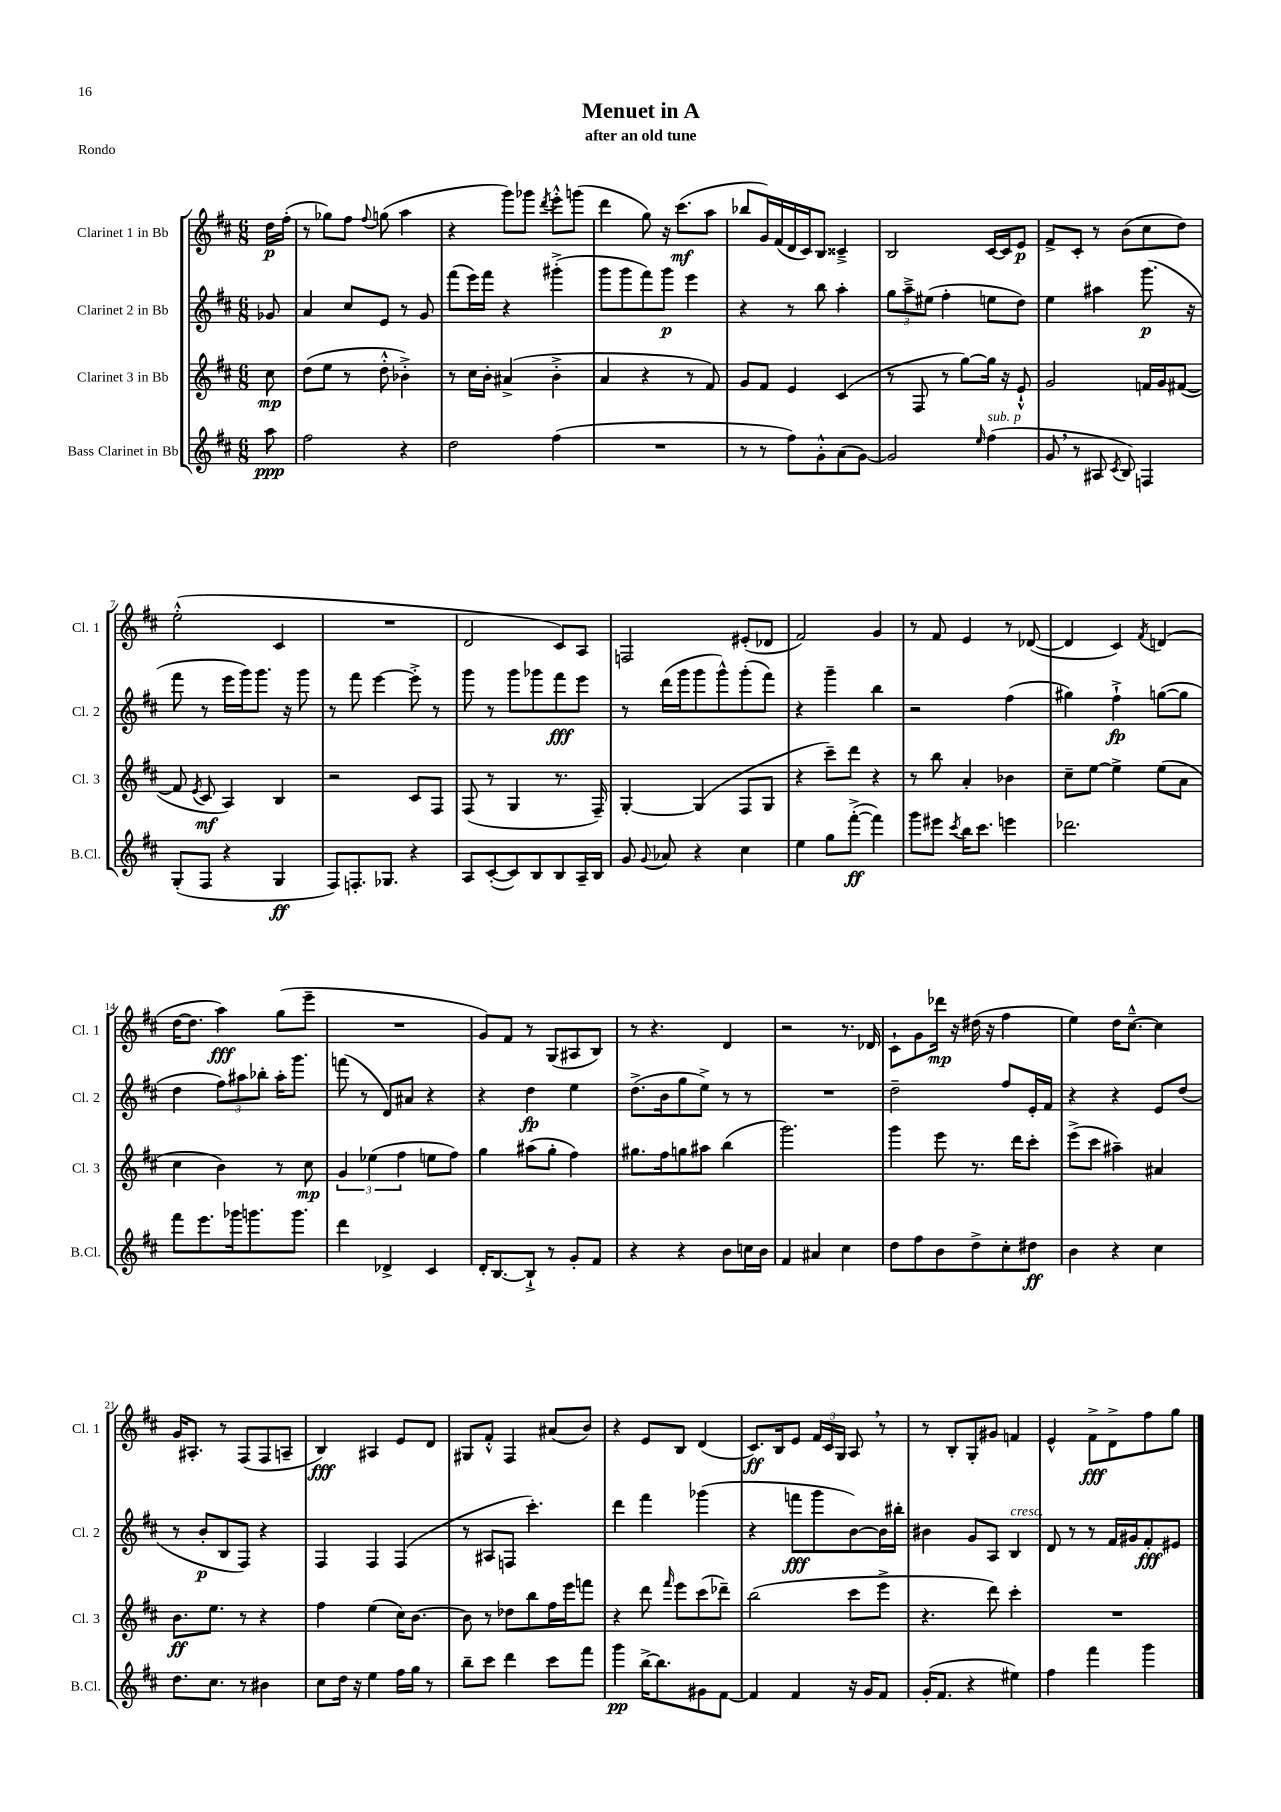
\header { title = "Menuet in A" subtitle = "after an old tune" piece = "Rondo" }
<<
\new StaffGroup <<
\new Staff = "s0" \with { instrumentName = "Clarinet 1 in Bb" shortInstrumentName = "Cl. 1" } {
    \clef treble \key d \major \numericTimeSignature \time 6/8 \partial 8
    \autoBeamOff d''16[\p fis''16]-.( |
    r8 ges''8[) fis''8] \appoggiatura { fis''8 } g''8( a''4 |
    r4 g'''8[) ges'''8] \acciaccatura { d'''8 } e'''8[-.-^ g'''8]( |
    d'''4 g''8) r16 cis'''8.[\mf( a''8] |
    bes''8[ g'16) fis'16( d'16 cis'16) b8] cisis'4---> |
    b2 cis'16[~ cis'16 e'8]\p |
    fis'8[-> cis'8]-. r8 b'8[( cis''8 d''8]) |
    e''2-.-^( cis'4 |
    R2. |
    d'2 cis'8[) a8] |
    f2 eis'8[-.( des'8] |
    fis'2) g'4 |
    r8 fis'8 e'4 r8 des'8~( |
    des'4 cis'4) \acciaccatura { fis'8 } d'4( |
    d''16[~ d''8.] a''4\fff) g''8[( e'''8]-- |
    R2. |
    g'8[) fis'8] r8 g8[( ais8 b8]) |
    r8 r4. d'4 |
    r2 r8. des'16 |
    cis'8[-! g'8 des'''16]\mp r16 dis''16( r16 fis''4 |
    e''4) d''16[ cis''8.]~---^ cis''4 |
    g'16[ ais8.]-. r8 fis8[( fis8 a8]-- |
    b4\fff) ais4 e'8[ d'8] |
    gis8[ fis'8]-.-^ fis4 ais'8[( b'8]) |
    r4 e'8[ b8] d'4( |
    cis'8.[\ff) b16 e'8] \tuplet 3/2 { fis'16[ cis'16 g16] } a8 \breathe r8 |
    r8 b8[-. g8-. gis'8] f'4 |
    e'4-^ fis'8[->\fff d'8-> fis''8 g''8] \bar "|." |
}
\new Staff = "s1" \with { instrumentName = "Clarinet 2 in Bb" shortInstrumentName = "Cl. 2" } {
    \clef treble \key d \major \numericTimeSignature \time 6/8 \partial 8
    \autoBeamOff ges'8 |
    a'4 cis''8[ e'8] r8 g'8 |
    fis'''8[( e'''16) fis'''16] r4 gis'''4-.->( |
    g'''8[ g'''8 fis'''8) g'''8]\p e'''4 |
    r4 r8 b''8 a''4-. |
    \tuplet 3/2 { g''8[ a''8---> eis''8]( } fis''4-. e''8[ d''8]) |
    e''4 ais''4 g'''8.\p( r16 |
    fis'''8 r8 e'''16[ g'''16) g'''8.] r16 g'''8 |
    r8 fis'''8 e'''4~ e'''8-.-> r8 |
    g'''8 r8 g'''8[ ges'''8 fis'''8\fff e'''8] |
    r8 d'''16[( g'''16 g'''8 g'''8-^) g'''8-.( fis'''8]) |
    r4 g'''4-- b''4 |
    r2 fis''4( |
    gis''4) fis''4-!->\fp g''8[~( g''8] |
    d''4 \tuplet 3/2 { fis''8[) ais''8 bes''8]-. } ais''16[-. g'''8.] |
    f'''8( r8 d'8[) ais'8] r4 |
    r4 d''4\fp e''4 |
    d''8.[->( b'16 g''8 e''8]->) r8 r8 |
    R2. |
    d''2-- fis''8[ e'16-. fis'16] |
    r4 r4 e'8[ d''8]( |
    r8 b'8[-.\p b8 fis8]) r4 |
    fis4 fis4 fis4( |
    r8 ais8[ f8] cis'''4.-.) |
    d'''4 fis'''4 ges'''4( |
    r4 f'''8[\fff g'''8 b'8~) b'16 bis''16]-. |
    bis'4 g'8[ a8] b4^\markup { \italic "cresc." } |
    d'8 r8 r8 fis'16[ gis'16 fis'8-.\fff eis'8] \bar "|." |
}
\new Staff = "s2" \with { instrumentName = "Clarinet 3 in Bb" shortInstrumentName = "Cl. 3" } {
    \clef treble \key d \major \numericTimeSignature \time 6/8 \partial 8
    \autoBeamOff cis''8\mp |
    d''8[( e''8] r8 d''8-.-^ bes'4-.->) |
    r8 cis''16[ b'16]-. ais'4->( b'4-.-> |
    a'4 r4 r8 fis'8) |
    g'8[ fis'8] e'4 cis'4( |
    r8 fis8 r8 g''8[~) g''16] r16 e'8-!-^ |
    g'2 f'16[ g'16 fis'8]~( |
    fis'8 \acciaccatura { e'8 } cis'8\mf a4) b4 |
    r2 cis'8[ fis8] |
    fis8( r8 g4 r8. fis16--) |
    g4~-. g4( fis8[ g8] |
    r4 cis'''8[--) d'''8] r4 |
    r8 b''8 a'4-. bes'4 |
    cis''8[-- e''8]~ e''4-> e''8[( a'8] |
    cis''4 b'4) r8 cis''8\mp |
    \tuplet 3/2 { g'4 ees''4( fis''4 } e''8[ fis''8]) |
    g''4 ais''8[( g''8]-. fis''4) |
    gis''8.[ fis''16 g''8 ais''8] b''4( |
    g'''2.) |
    g'''4 e'''8 r8. d'''16[ cis'''8]-. |
    e'''8[->( cis'''8] ais''4--) ais'4 |
    b'8.[\ff e''8.] r8 r4 |
    fis''4 e''4( cis''16[) b'8.]~ |
    b'8 r8 des''8[ b''8 fis''16 e'''16 f'''8] |
    r4 d'''8 \grace { fis'''16 } e'''8[ cis'''8( des'''8]--) |
    b''2( cis'''8[ e'''8]-> |
    r4. d'''8) cis'''4-. |
    R2. \bar "|." |
}
\new Staff = "s3" \with { instrumentName = "Bass Clarinet in Bb" shortInstrumentName = "B.Cl." } {
    \clef treble \key d \major \numericTimeSignature \time 6/8 \partial 8
    \autoBeamOff a''8\ppp |
    fis''2 r4 |
    d''2 fis''4( |
    R2. |
    r8 r8 fis''8[) g'8-.-^ a'8( g'8]~) |
    g'2 \grace { e''16 } fis''4^\markup { \italic "sub. p" }( |
    g'8 \breathe r8 ais8 \acciaccatura { cis'8 } b8) f4 |
    g8[-.( fis8] r4 g4\ff |
    fis8[) f8.-. ges8.] r4 |
    a8[ cis'8~-.( cis'8) b8 b8 a16-- b16] |
    g'8 \appoggiatura { g'8 } aes'8 r4 cis''4 |
    e''4 g''8[ fis'''8]~-.->\ff( fis'''4) |
    g'''8[ eis'''8] \acciaccatura { cis'''8 } b''16[ cis'''8.] e'''4 |
    des'''2. |
    fis'''8[ e'''8. ges'''16 g'''8. g'''8.] |
    d'''4 des'4-> cis'4 |
    d'16[-. b8.~ b8]-!-> r8 g'8[-. fis'8] |
    r4 r4 b'8[ c''16 b'16] |
    fis'4 ais'4 cis''4 |
    d''8[ fis''8 b'8 d''8-> cis''8-. dis''8]\ff |
    b'4 r4 cis''4 |
    d''8.[ cis''8.] r8 bis'4 |
    cis''8[ d''16] r16 e''4 fis''16[ g''16] r8 |
    b''8[-- cis'''8] d'''4 cis'''8[ fis'''8] |
    g'''4\pp b''16[~-> b''8. gis'8 fis'8]~ |
    fis'4 fis'4 r16 g'16[ fis'8] |
    g'16[-.( fis'8.] r4 eis''4) |
    fis''4 fis'''4 g'''4 \bar "|." |
}
>>
>>
